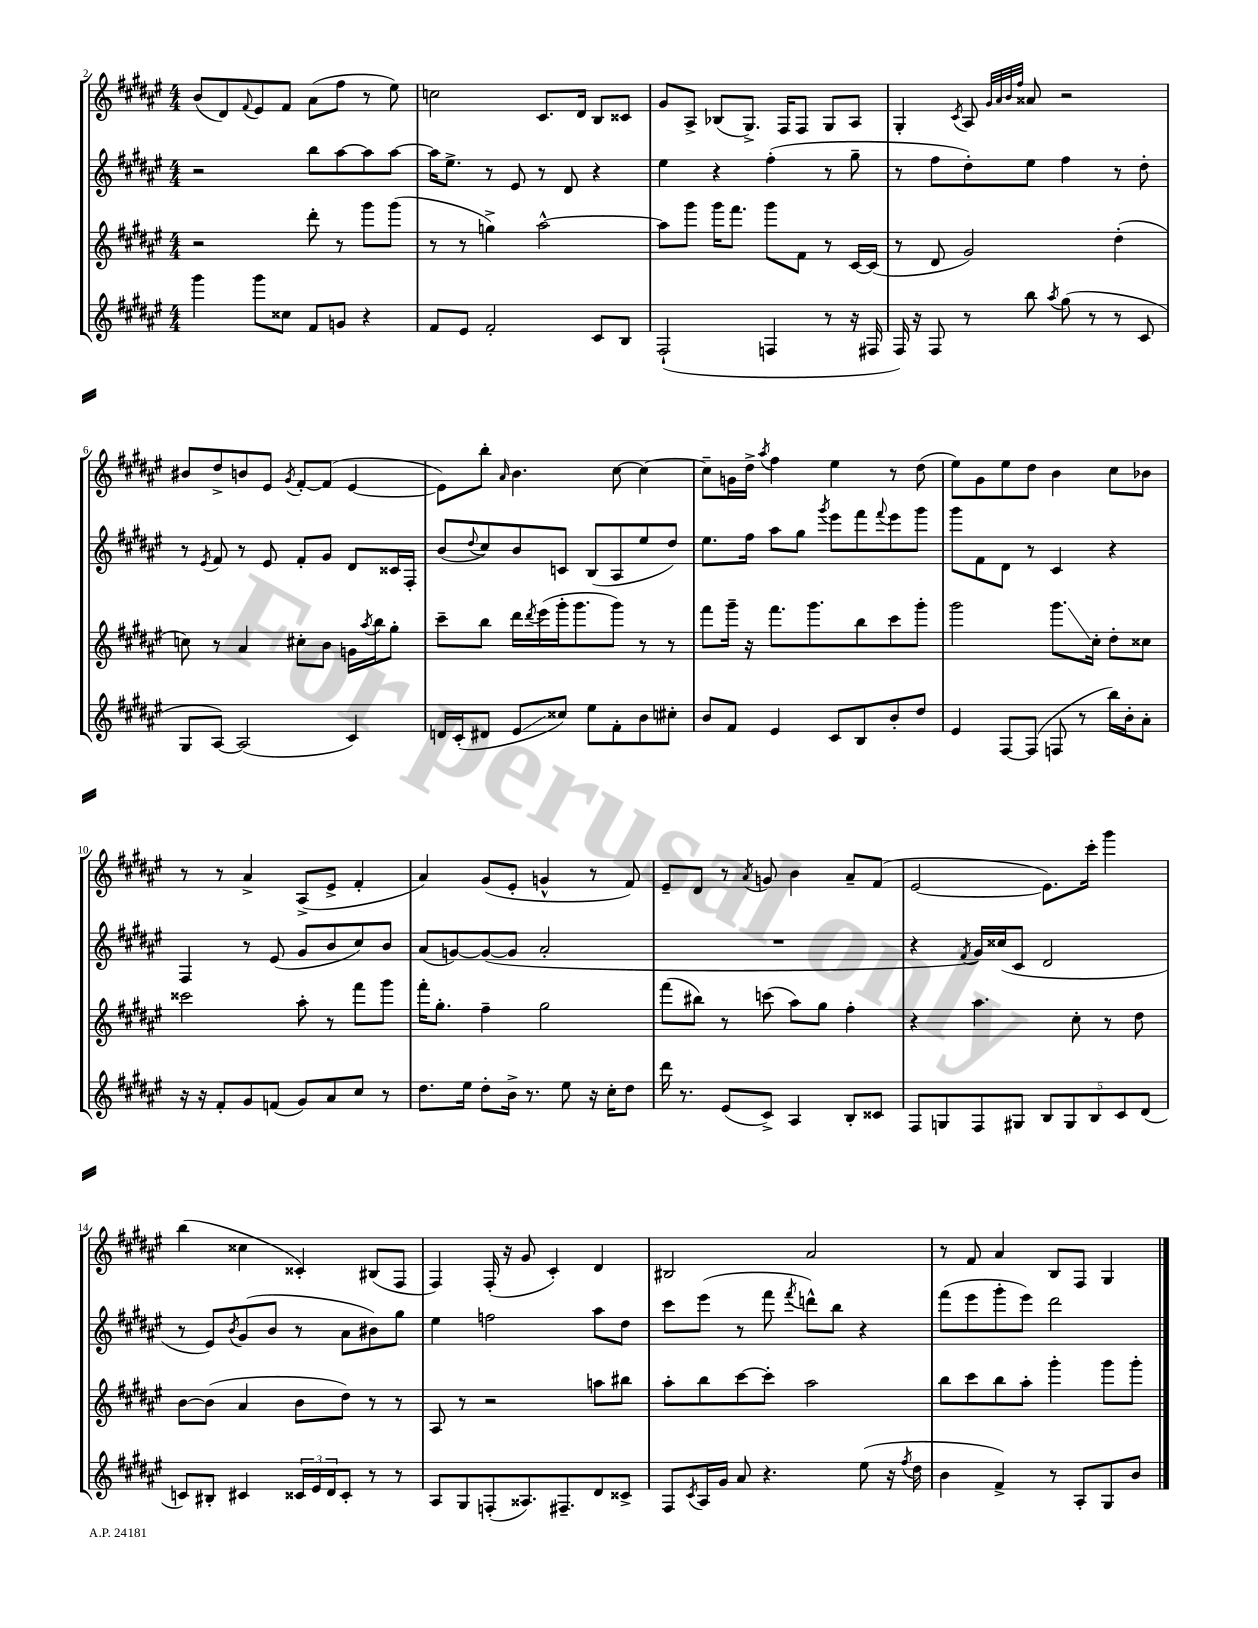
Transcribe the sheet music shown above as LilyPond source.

<<
\new StaffGroup <<
\new Staff = "s0" {
    \clef treble \key fis \major \numericTimeSignature \time 4/4
    b'8( dis'8) \appoggiatura { fis'8 } eis'8 fis'8 ais'8( fis''8 r8 eis''8) |
    c''2 cis'8. dis'16 b8 cisis'8 |
    gis'8 ais8-> bes8( gis8.->) fis16 fis8 gis8 ais8 |
    gis4-. \acciaccatura { cis'8 } ais8 \grace { gis'32 ais'32 b'32 fis''32 } aisis'8 r2 |
    bis'8 dis''8-> b'8 eis'8 \acciaccatura { gis'8 } fis'8~-. fis'8( eis'4~ |
    eis'8) b''8-. \grace { ais'16 } b'4. cis''8~ cis''4~ |
    cis''8-- g'16 dis''16-> \acciaccatura { ais''8 } fis''4 eis''4 r8 dis''8( |
    eis''8) gis'8 eis''8 dis''8 b'4 cis''8 bes'8 |
    r8 r8 ais'4-> ais8->( eis'8-> fis'4-. |
    ais'4) gis'8( eis'8-. g'4-^ r8 fis'8) |
    eis'8-- dis'8 r8 \acciaccatura { ais'8 } g'8 b'4 ais'8-- fis'8( |
    eis'2~ eis'8.) cis'''16-. gis'''4 |
    b''4( cisis''4 cisis'4-.) bis8( fis8 |
    fis4) fis16-.( r16 gis'8 cis'4-.) dis'4 |
    bis2 ais'2 |
    r8 fis'8 ais'4 b8 fis8 gis4 \bar "|." |
}
\new Staff = "s1" {
    \clef treble \key fis \major \numericTimeSignature \time 4/4
    r2 b''8 ais''8~ ais''8 ais''8~ |
    ais''16 eis''8.-> r8 eis'8 r8 dis'8 r4 |
    eis''4 r4 fis''4-.( r8 gis''8-- |
    r8 fis''8 dis''8-.) eis''8 fis''4 r8 dis''8-. |
    r8 \acciaccatura { eis'8 } fis'8 r8 eis'8 fis'8-. gis'8 dis'8 cisis'16 fis16-. |
    b'8( \appoggiatura { dis''8 } cis''8) b'8 c'8 b8( ais8 eis''8 dis''8) |
    eis''8. fis''16 ais''8 gis''8 \acciaccatura { gis'''8 } eis'''8 fis'''8 \appoggiatura { fis'''8 } eis'''8 gis'''8 |
    gis'''8 fis'8 dis'8 r8 cis'4 r4 |
    fis4 r8 eis'8( gis'8 b'8 cis''8) b'8 |
    ais'8( g'8~) g'8~( g'8 ais'2-. |
    R1 |
    r4 \acciaccatura { fis'8 } gis'16) cisis''16( cis'8 dis'2 |
    r8 eis'8) \acciaccatura { b'8 } gis'8( b'8 r8 ais'8 bis'8) gis''8 |
    eis''4 f''2 ais''8 dis''8 |
    cis'''8 eis'''8( r8 fis'''8 \acciaccatura { fis'''8 } d'''8-^) b''8 r4 |
    fis'''8( eis'''8 gis'''8-. eis'''8) dis'''2 \bar "|." |
}
\new Staff = "s2" {
    \clef treble \key fis \major \numericTimeSignature \time 4/4
    r2 dis'''8-. r8 gis'''8 gis'''8( |
    r8 r8 g''4->) ais''2~-^ |
    ais''8 gis'''8 gis'''16 fis'''8. gis'''8 fis'8 r8 cis'16~ cis'16( |
    r8 dis'8 gis'2) dis''4-.( |
    c''8) r8 ais'4 cis''8-. b'8 g'16 \acciaccatura { ais''8 } b''16 gis''8-. |
    cis'''8-- b''8 dis'''16 \acciaccatura { dis'''8 } eis'''16( gis'''16-. gis'''8. gis'''8) r8 r8 |
    fis'''8 gis'''16-- r16 fis'''8. gis'''8. b''8 cis'''8 gis'''8-. |
    gis'''2 gis'''8.\glissando cis''16-. dis''8-. cisis''8 |
    cisis'''2 ais''8-. r8 fis'''8 gis'''8 |
    fis'''16-. gis''8.-. fis''4-- gis''2 |
    fis'''8( bis''8) r8 c'''8( ais''8) gis''8 fis''4-. |
    r4 ais''4. cis''8-. r8 dis''8 |
    b'8~ b'8( ais'4 b'8 dis''8) r8 r8 |
    ais8 r8 r2 a''8 bis''8 |
    ais''8-. b''8 cis'''8~ cis'''8-. ais''2 |
    b''8 cis'''8 b''8 ais''8-. gis'''4-. gis'''8 gis'''8-. \bar "|." |
}
\new Staff = "s3" {
    \clef treble \key fis \major \numericTimeSignature \time 4/4
    gis'''4 gis'''8 cisis''8 fis'8 g'8 r4 |
    fis'8 eis'8 fis'2-. cis'8 b8 |
    fis2-!( f4 r8 r16 fis16 |
    fis16) r16 fis8 r8 b''8 \acciaccatura { ais''8 } gis''8( r8 r8 cis'8 |
    gis8 ais8~) ais2( cis'4) |
    d'16 cis'16-.( dis'8 eis'8\glissando cisis''8) eis''8 fis'8-. b'8 cis''8-. |
    b'8 fis'8 eis'4 cis'8 b8 b'8-. dis''8 |
    eis'4 fis8~ fis8( f8 r8 b''16) b'16-. ais'8-. |
    r16 r16 fis'8-. gis'8 f'8( gis'8) ais'8 cis''8 r8 |
    dis''8. eis''16 dis''8-. b'16-> r8. eis''8 r16 cis''16-. dis''8 |
    dis'''16 r8. eis'8( cis'8->) ais4 b8-. cisis'8 |
    fis8 g8 fis8 gis8 \tuplet 5/4 { b8 gis8 b8 cis'8 dis'8( } |
    c'8) bis8-. cis'4 \tuplet 3/2 { cisis'16 eis'16 dis'16 } cisis'8-. r8 r8 |
    ais8 gis8 f8-.( aisis8.) fis8.-- dis'8 cisis'8-> |
    fis8 \acciaccatura { cis'8 } ais16 gis'16 ais'8 r4. eis''8( r16 \acciaccatura { fis''8 } dis''16 |
    b'4 fis'4->) r8 ais8-. gis8 b'8 \bar "|." |
}
>>
>>
\layout { \context { \Score currentBarNumber = #2 } }
